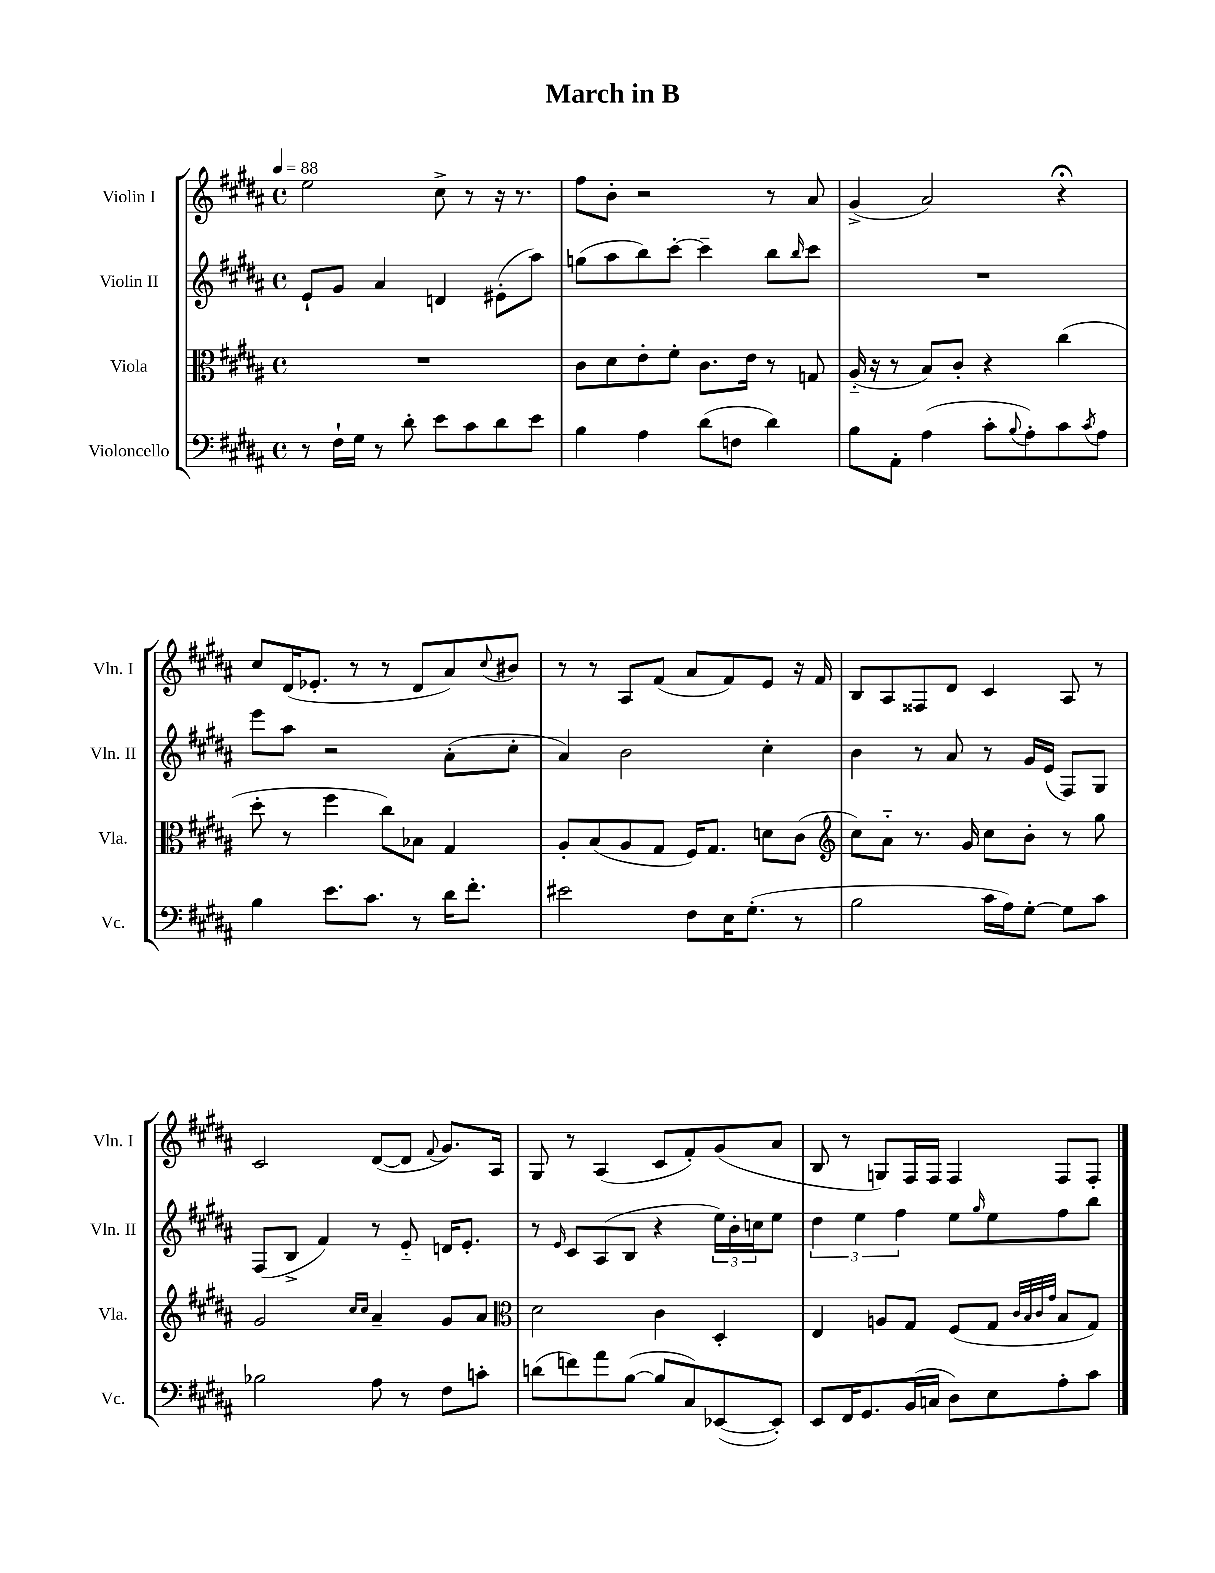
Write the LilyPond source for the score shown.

\header { title = "March in B" }
<<
\new StaffGroup <<
\new Staff = "s0" \with { instrumentName = "Violin I" shortInstrumentName = "Vln. I" } {
    \clef treble \key b \major \defaultTimeSignature \time 4/4 \tempo 4 = 88
    e''2 cis''8-> r8 r16 r8. |
    fis''8 b'8-. r2 r8 ais'8 |
    gis'4->( ais'2) r4\fermata |
    cis''8 dis'16( ees'8.-. r8 r8 dis'8 ais'8) \appoggiatura { cis''8 } bis'8 |
    r8 r8 ais8 fis'8( ais'8 fis'8) e'8 r16 fis'16 |
    b8 ais8 fisis8 dis'8 cis'4 ais8 r8 |
    cis'2 dis'8~( dis'8 \appoggiatura { fis'8 } gis'8.) ais16 |
    gis8 r8 ais4( cis'8 fis'8-.) gis'8( ais'8 |
    b8 r8 g8) fis16 fis16 fis4 fis8 fis8-. \bar "|." |
}
\new Staff = "s1" \with { instrumentName = "Violin II" shortInstrumentName = "Vln. II" } {
    \clef treble \key b \major \defaultTimeSignature \time 4/4
    e'8-! gis'8 ais'4 d'4 eis'8-.( ais''8) |
    g''8( ais''8 b''8) cis'''8~-. cis'''4-- b''8 \grace { b''16 } cis'''8 |
    R1 |
    e'''8 ais''8 r2 ais'8-.( cis''8-. |
    ais'4) b'2 cis''4-. |
    b'4 r8 ais'8 r8 gis'16 e'16( fis8) gis8 |
    fis8( b8-> fis'4) r8 e'8-_ d'16 e'8.-. |
    r8 \grace { e'16 } cis'8 ais8( b8 r4 \tuplet 3/2 { e''16) b'16-. c''16 } e''8 |
    \tuplet 3/2 { dis''4 e''4 fis''4 } e''8 \grace { gis''16 } e''8 fis''8 b''8 \bar "|." |
}
\new Staff = "s2" \with { instrumentName = "Viola" shortInstrumentName = "Vla." } {
    \clef alto \key b \major \defaultTimeSignature \time 4/4
    R1 |
    cis'8 dis'8 e'8-. fis'8-. cis'8. e'16 r8 g8 |
    ais16-_( r16 r8 b8) cis'8-. r4 cis''4( |
    dis''8-. r8 fis''4 cis''8) bes8 gis4 |
    ais8-. b8( ais8 gis8 fis16) gis8. d'8 cis'8( |
    \clef treble cis''8) ais'8-_ r8. gis'16 cis''8 b'8-. r8 gis''8 |
    gis'2 \grace { cis''16 cis''16 } ais'4-- gis'8 ais'8 |
    \clef alto dis'2 cis'4 dis4-. |
    e4 a8 gis8 fis8( gis8 \grace { cis'32 b32 cis'32 gis'32 } b8 gis8) \bar "|." |
}
\new Staff = "s3" \with { instrumentName = "Violoncello" shortInstrumentName = "Vc." } {
    \clef bass \key b \major \defaultTimeSignature \time 4/4
    r8 fis16-! gis16 r8 dis'8-. e'8 cis'8 dis'8 e'8 |
    b4 ais4 dis'8( f8 dis'4) |
    b8 ais,8-. ais4( cis'8-. \appoggiatura { b8 } ais8-.) cis'8 \acciaccatura { cis'8 } ais8 |
    b4 e'8. cis'8. r8 dis'16 fis'8.-. |
    eis'2 fis8 e16 gis8.-.( r8 |
    b2 cis'16 ais16) gis8~-. gis8 cis'8 |
    bes2 ais8 r8 fis8 c'8-. |
    d'8( f'8) ais'8 b8~( b8 cis8) ees,8~( ees,8-.) |
    e,8 fis,16 gis,8. b,16( c16 dis8) e8 ais8-. cis'8 \bar "|." |
}
>>
>>
\layout { \context { \Score \remove "Bar_number_engraver" } }
